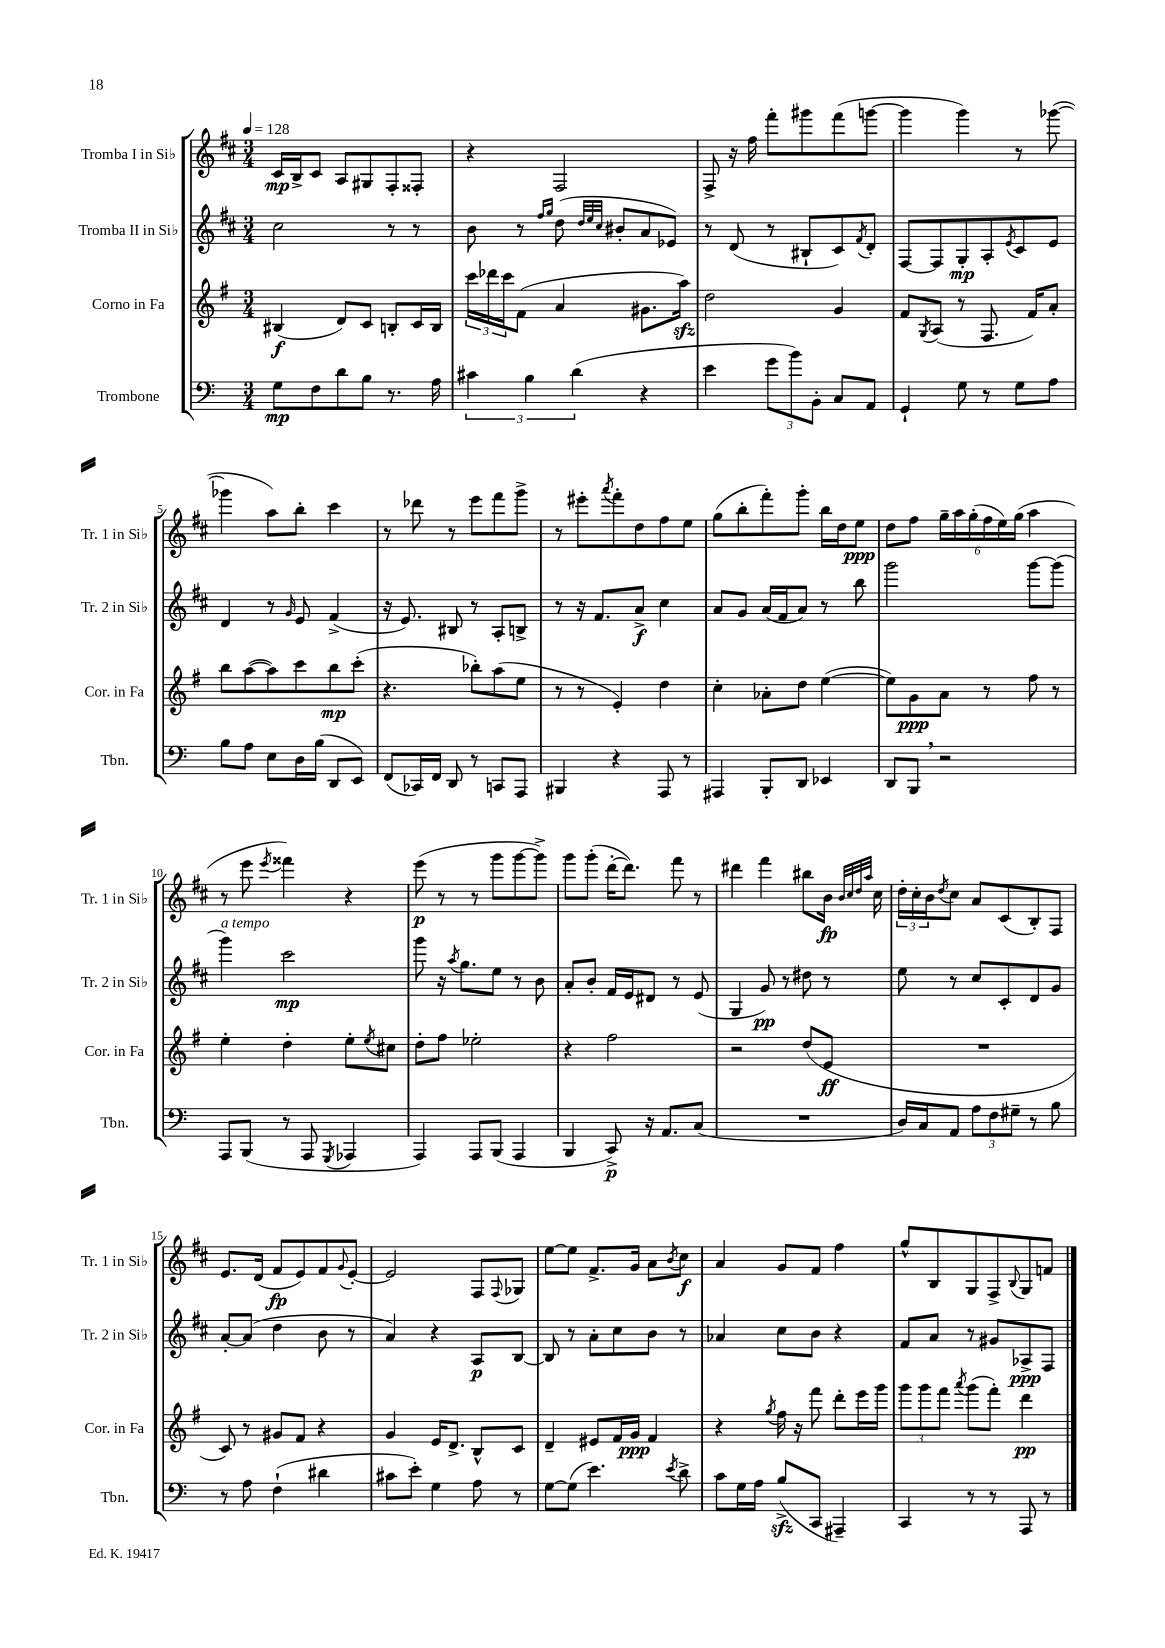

**kern	**kern	**kern	**kern
*staff4	*staff3	*staff2	*staff1
*clefF4	*clefG2	*clefG2	*clefG2
*k[]	*k[f#]	*k[f#c#]	*k[f#c#]
*M3/4	*M3/4	*M3/4	*M3/4
*MM128	*MM128	*MM128	*MM128
8G	(4B#	2cc#	16c#
.	.	.	16B^
8F	.	.	8c#
8d	8d)	.	8A
8B	8c	.	8G#
8.r	8B'	8r	8F#'
.	16c	8r	8F##'
16A	16B	.	.
=	=	=	=
6c#	24ccc	8b	4r
.	24ddd-	.	.
.	24ccc	.	.
.	(8f#	8r	.
6B	.	.	.
.	.	16qqff#	.
.	.	16qqgg	.
.	4a	(8dd	2F#
(6d	.	.	.
.	.	32qqdd	.
.	.	32qqee	.
.	.	32qqcc#	.
.	.	8b#'	.
4r	8.g#	8a	.
.	.	8e-)	.
.	16aa)	.	.
=	=	=	=
4e	2dd	8r	8F#^
.	.	(8d	16r
.	.	.	16ff#
12g	.	8r	8fff#'
12b)	.	.	.
.	.	8B#`	8ggg#
12BB'	.	.	.
8C	4g	8c#)	(8fff#
.	.	8qf#	.
8AA	.	8d'	[8ggg
=	=	=	=
4GG`	8f#	[8F#	4ggg]
.	8qG	.	.
.	(8A	8F#]	.
8G	8r	8G'	4ggg)
8r	8.F#	8A'	.
.	.	8qe	.
8G	.	8c#	8r
.	16f#)	.	.
8A	8a'	8e	([8ggg-
=	=	=	=
8B	8bb	4d	4ggg-]
8A	([8aa	.	.
8E	8aa])	8r	8aa)
.	.	16qqg	.
16D	8ccc	8e	8bb'
(16B	.	.	.
8DD	8bb	(4f#^	4ccc#
8EE)	(8ccc'	.	.
=	=	=	=
(8FF	4.r	16r	8r
.	.	8.e)	.
16CC-)	.	.	8ddd-
16FF	.	.	.
8DD	.	8B#	8r
8r	8bb-')	8r	8eee
8CC	(8aa	8A'	8fff#
8AAA	8ee	8B^	8ggg^
=	=	=	=
4BBB#	8r	8r	8r
.	8r	16r	8eee#'
.	.	8.f#	.
.	.	.	8qaaa
4r	4e')	.	8fff#'
.	.	8a^	8dd
8AAA	4dd	4cc#	8ff#
8r	.	.	8ee
=	=	=	=
4AAA#	4cc'	8a	(8gg
.	.	8g	8bb'
8BBB'	8a-'	(16a	8fff#')
.	.	16f#	.
8DD	8dd	8a)	8ggg'
4EE-	([4ee	8r	16bb
.	.	.	16dd
.	.	8bb	8ee
=	=	=	=
8DD	8ee])	2ggg	8dd
8BBB	8g	.	8ff#
2r	8a	.	24gg~
.	.	.	24aa
.	.	.	(24gg'
.	8r	.	24ff#
.	.	.	24ee)
.	.	.	(24gg
.	8ff#	[8ggg	4aa
.	8r	(8ggg]	.
=	=	=	=
8AAA	4ee'	4ggg)	8r
(8BBB	.	.	8eee
.	.	.	8qeee
8r	4dd'	2ccc#	4fff##)
8AAA	.	.	.
8qGGG	.	.	.
4AAA-	8ee'	.	4r
.	8qee	.	.
.	8cc#	.	.
=	=	=	=
4AAA)	8dd'	8ggg	(8eee
.	8ff#	16r	8r
.	.	8qaa	.
.	.	8.gg	.
8AAA	2ee-'	.	8r
(8BBB	.	8ee	8ggg
4AAA	.	8r	[8ggg
.	.	8b	8ggg^])
=	=	=	=
4BBB	4r	8a'	8ggg
.	.	8b'	(8ggg'
8CC^)	2ff#	16f#	[16ddd'
.	.	16e	8.ddd])
16r	.	8d#	.
8.AA	.	.	.
.	.	8r	8fff#
(8C	.	(8e	8r
=	=	=	=
2.r	2r	4G	4ddd#
.	.	8g)	4fff#
.	.	8r	.
.	(8dd	8dd#	8bb#
.	8e	8r	16b
.	.	.	32qqb
.	.	.	32qqcc#
.	.	.	32qqdd
.	.	.	32qqaa
.	.	.	16cc#
=	=	=	=
16D)	2.r	8ee	24dd'
.	.	.	24cc#'
16C	.	.	.
.	.	.	24b
.	.	.	8qdd
8AA	.	8r	8cc#
12A	.	8cc#	8a
12F	.	.	.
.	.	8c#'	(8c#
12G#~	.	.	.
8r	.	8d	8B')
8B	.	8g	8F#
=	=	=	=
8r	8c)	[8a'	8.e
8A	8r	(8a]	.
.	.	.	(16d
(4F`	8g#	4dd	8f#
.	8f#	.	8e)
4d#	4r	8b	8f#
.	.	.	8qqg
.	.	8r	[8e'
=	=	=	=
8c#	4g	4a)	2e]
8e')	.	.	.
4G	16e	4r	.
.	8.d^	.	.
8A	8B^^	8A	8F#
.	.	.	8qqF#
8r	8c	[8B	8G-
=	=	=	=
[8G	4d~	8B]	[8ee
(8G]	.	8r	8ee]
4.e)	8e#	8a'	8.f#^
.	16f#	8cc#	.
.	16g	.	16g
.	4f#	8b	8a
8qe	.	.	8qb
8d^	.	8r	8cc#
=	=	=	=
8c	4r	4a-	4a
16G	.	.	.
16A	.	.	.
.	8qgg	.	.
(8B^	16ff#	8cc#	8g
.	16r	.	.
8CC	8fff#	8b	8f#
4AAA#~)	8ddd'	4r	4ff#
.	16eee	.	.
.	16ggg	.	.
=	=	=	=
4CC	12ggg	8f#	8gg^^
.	12ggg	.	.
.	.	8a	8B
.	12fff#	.	.
.	8qaaa	.	.
8r	(8ggg	8r	8G
8r	8fff#')	8g#	8F#^
.	.	.	8qqB
8AAA	4ddd	8A-^	8G
8r	.	8F#	8f
==	==	==	==
*-	*-	*-	*-
